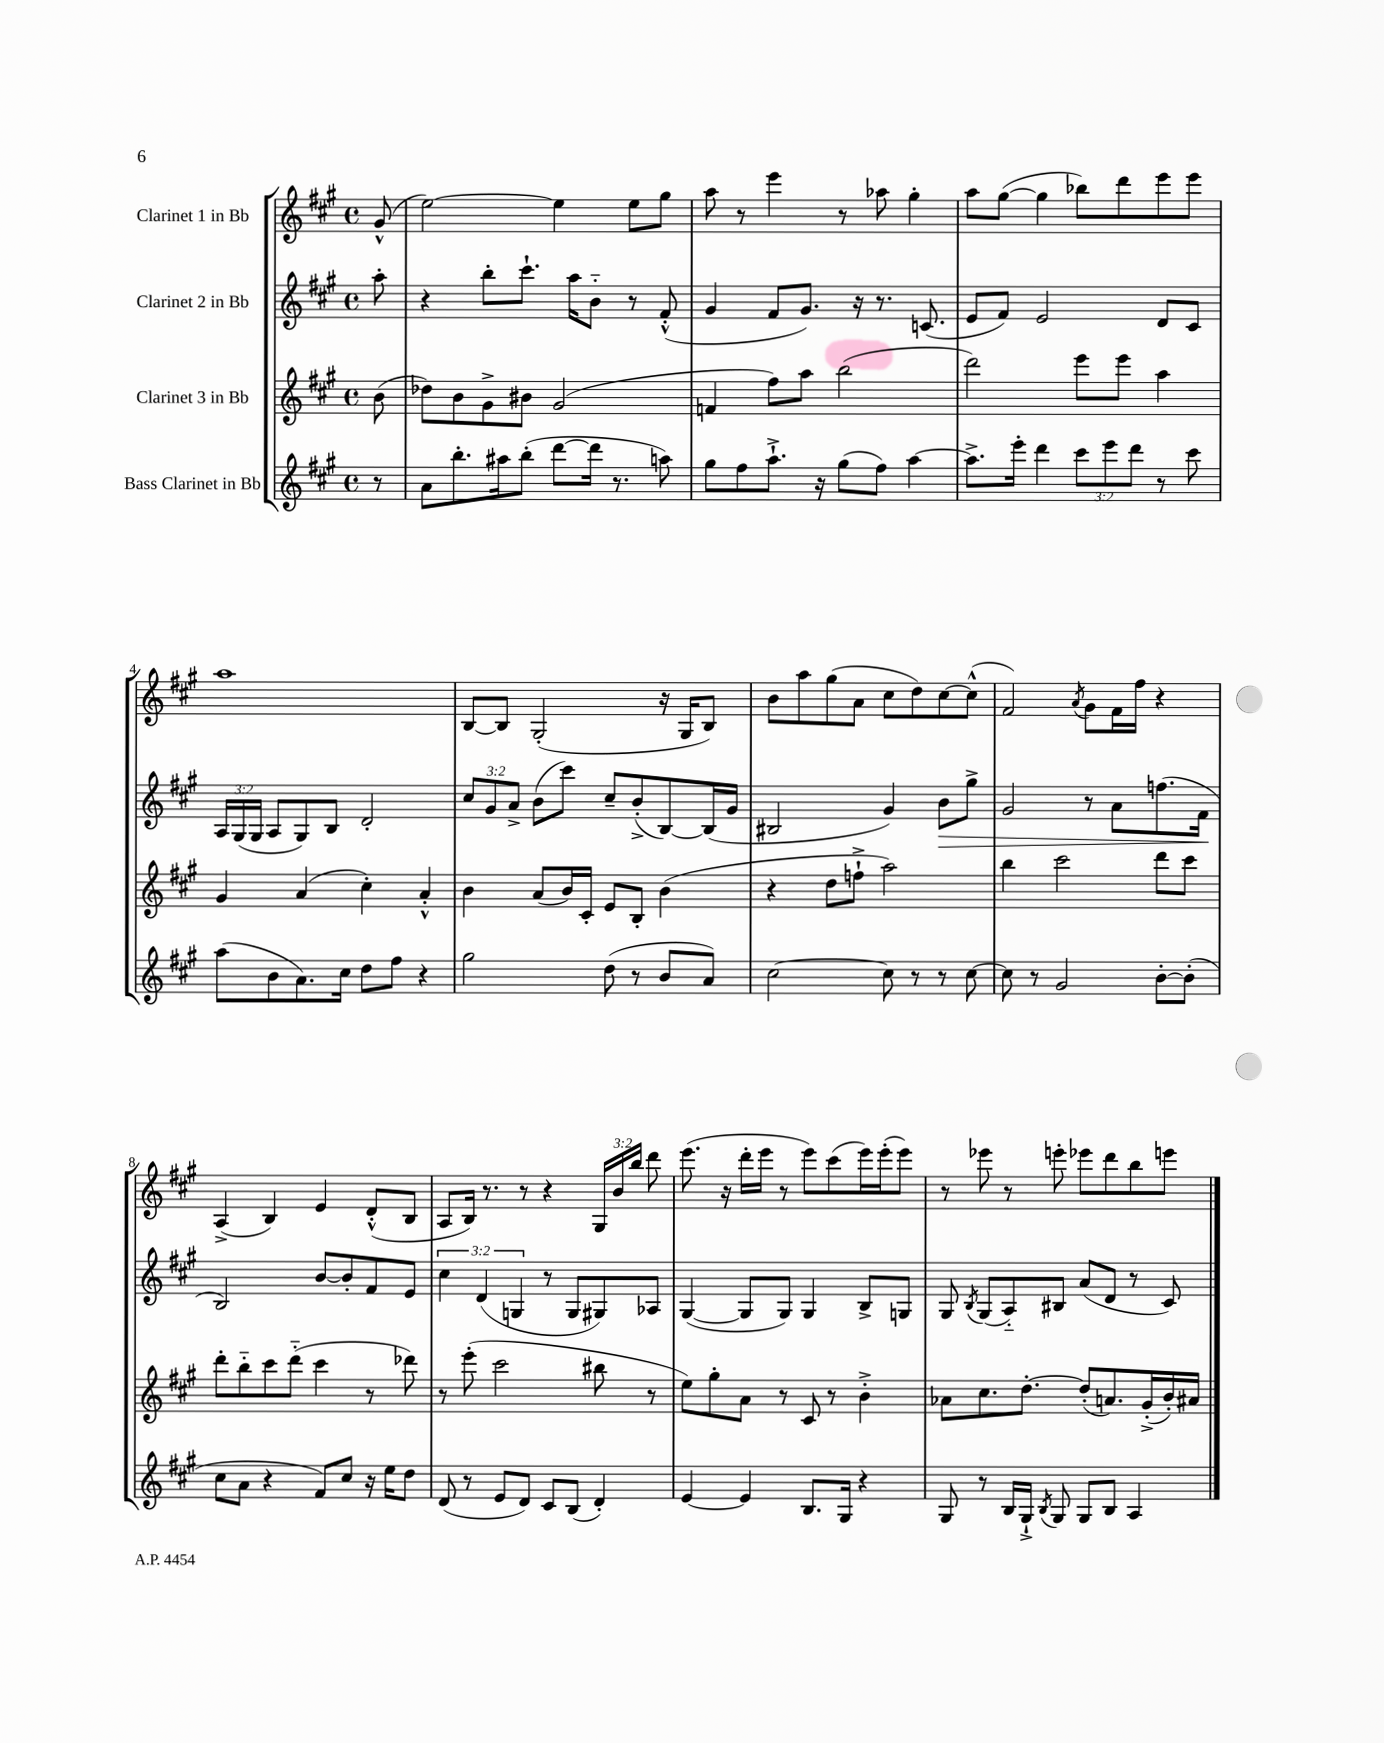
<<
\new StaffGroup <<
\new Staff = "s0" \with { instrumentName = "Clarinet 1 in Bb" } {
    \clef treble \key a \major \defaultTimeSignature \time 4/4 \override Staff.TupletNumber.text = #tuplet-number::calc-fraction-text \partial 8
    \autoBeamOff gis'8-^( |
    e''2~) e''4 e''8[ gis''8] |
    a''8 r8 e'''4 r8 aes''8 gis''4-. |
    a''8[ gis''8]~( gis''4 bes''8[) d'''8 e'''8 e'''8] |
    a''1 |
    b8[~ b8] gis2-.( r16 gis16[ b8]) |
    b'8[ a''8 gis''8( a'8] cis''8[ d''8) cis''8~ cis''8]-^( |
    fis'2) \acciaccatura { a'8 } gis'8[ fis'16 fis''16] r4 |
    a4->( b4) e'4 d'8[-.-^( b8] |
    a8[ b16]) r8. r8 r4 \tuplet 3/2 { gis16[ b'16 b''16] } d'''8 |
    e'''8.( r16 d'''16[-. e'''16] r8 e'''8[) cis'''8( e'''16) e'''16-.( e'''8]) |
    r8 ees'''8 r8 e'''8-. ees'''8[ d'''8 b''8 e'''8] \bar "|." |
}
\new Staff = "s1" \with { instrumentName = "Clarinet 2 in Bb" } {
    \clef treble \key a \major \defaultTimeSignature \time 4/4 \override Staff.TupletNumber.text = #tuplet-number::calc-fraction-text \partial 8
    \autoBeamOff a''8-. |
    r4 b''8[-. cis'''8.]-! a''16[ b'8]-_ r8 fis'8-.-^( |
    gis'4 fis'8[ gis'8.]) r16 r8. c'8.( |
    e'8[ fis'8]) e'2 d'8[ cis'8] |
    \tuplet 3/2 { a16[ gis16( gis16] } a8[ gis8) b8] d'2-. |
    \tuplet 3/2 { cis''8[ gis'8 a'8]-> } b'8[( cis'''8]) cis''8[-- b'8-.->( b8~) b16( gis'16] |
    bis2 gis'4) b'8[\> gis''8]-> |
    gis'2 r8 a'8[ f''8.( fis'16]\! |
    b2) b'8[~ b'8-. fis'8 e'8] |
    \tuplet 3/2 { cis''4 d'4( g4 } r8 g8[ gis8) aes8] |
    gis4~( gis8[ gis8]) gis4 b8[-> g8] |
    gis8 \acciaccatura { b8 } gis8[( a8-_) bis8] a'8[( d'8] r8 cis'8) \bar "|." |
}
\new Staff = "s2" \with { instrumentName = "Clarinet 3 in Bb" } {
    \clef treble \key a \major \defaultTimeSignature \time 4/4 \partial 8
    \autoBeamOff b'8( |
    des''8[) b'8 gis'8-> bis'8] gis'2( |
    f'4 fis''8[) a''8] b''2( |
    d'''2) e'''8[ e'''8] a''4 |
    gis'4 a'4( cis''4-.) a'4-.-^ |
    b'4 a'8[( b'16) cis'16]-. e'8[ b8]-. b'4( |
    r4 d''8[ f''8]-!-> a''2) |
    b''4 cis'''2 d'''8[ cis'''8] |
    d'''8[-. b''8-_ cis'''8 d'''8]-_( cis'''4 r8 des'''8) |
    r8 e'''8-.( cis'''2 bis''8 r8 |
    e''8[) gis''8-. a'8] r8 cis'8 r8 b'4-.-> |
    aes'8[ cis''8. d''8.]~-. d''8[-.( a'8.) gis'16-.->( b'16-.) ais'16] \bar "|." |
}
\new Staff = "s3" \with { instrumentName = "Bass Clarinet in Bb" } {
    \clef treble \key a \major \defaultTimeSignature \time 4/4 \override Staff.TupletNumber.text = #tuplet-number::calc-fraction-text \partial 8
    \autoBeamOff r8 |
    a'8[ b''8.-. ais''16 b''8]-.( d'''8[~ d'''16] r8. a''8) |
    gis''8[ fis''8 a''8.]-!-> r16 gis''8[( fis''8]) a''4~ |
    a''8.[-> e'''16]-. d'''4 \tuplet 3/2 { cis'''8[ e'''8 d'''8] } r8 cis'''8 |
    a''8[( b'8 a'8.) cis''16] d''8[ fis''8] r4 |
    gis''2 d''8( r8 b'8[ a'8]) |
    cis''2~ cis''8 r8 r8 cis''8~ |
    cis''8 r8 gis'2 b'8[~-. b'8]-.( |
    cis''8[ a'8] r4 fis'8[) cis''8] r16 e''16[ d''8] |
    d'8( r8 e'8[ d'8]) cis'8[ b8]( d'4-.) |
    e'4~ e'4 b8.[ gis16] r4 |
    gis8 r8 b16[ gis16]-!-> \acciaccatura { b8 } gis8 gis8[ b8] a4 \bar "|." |
}
>>
>>
